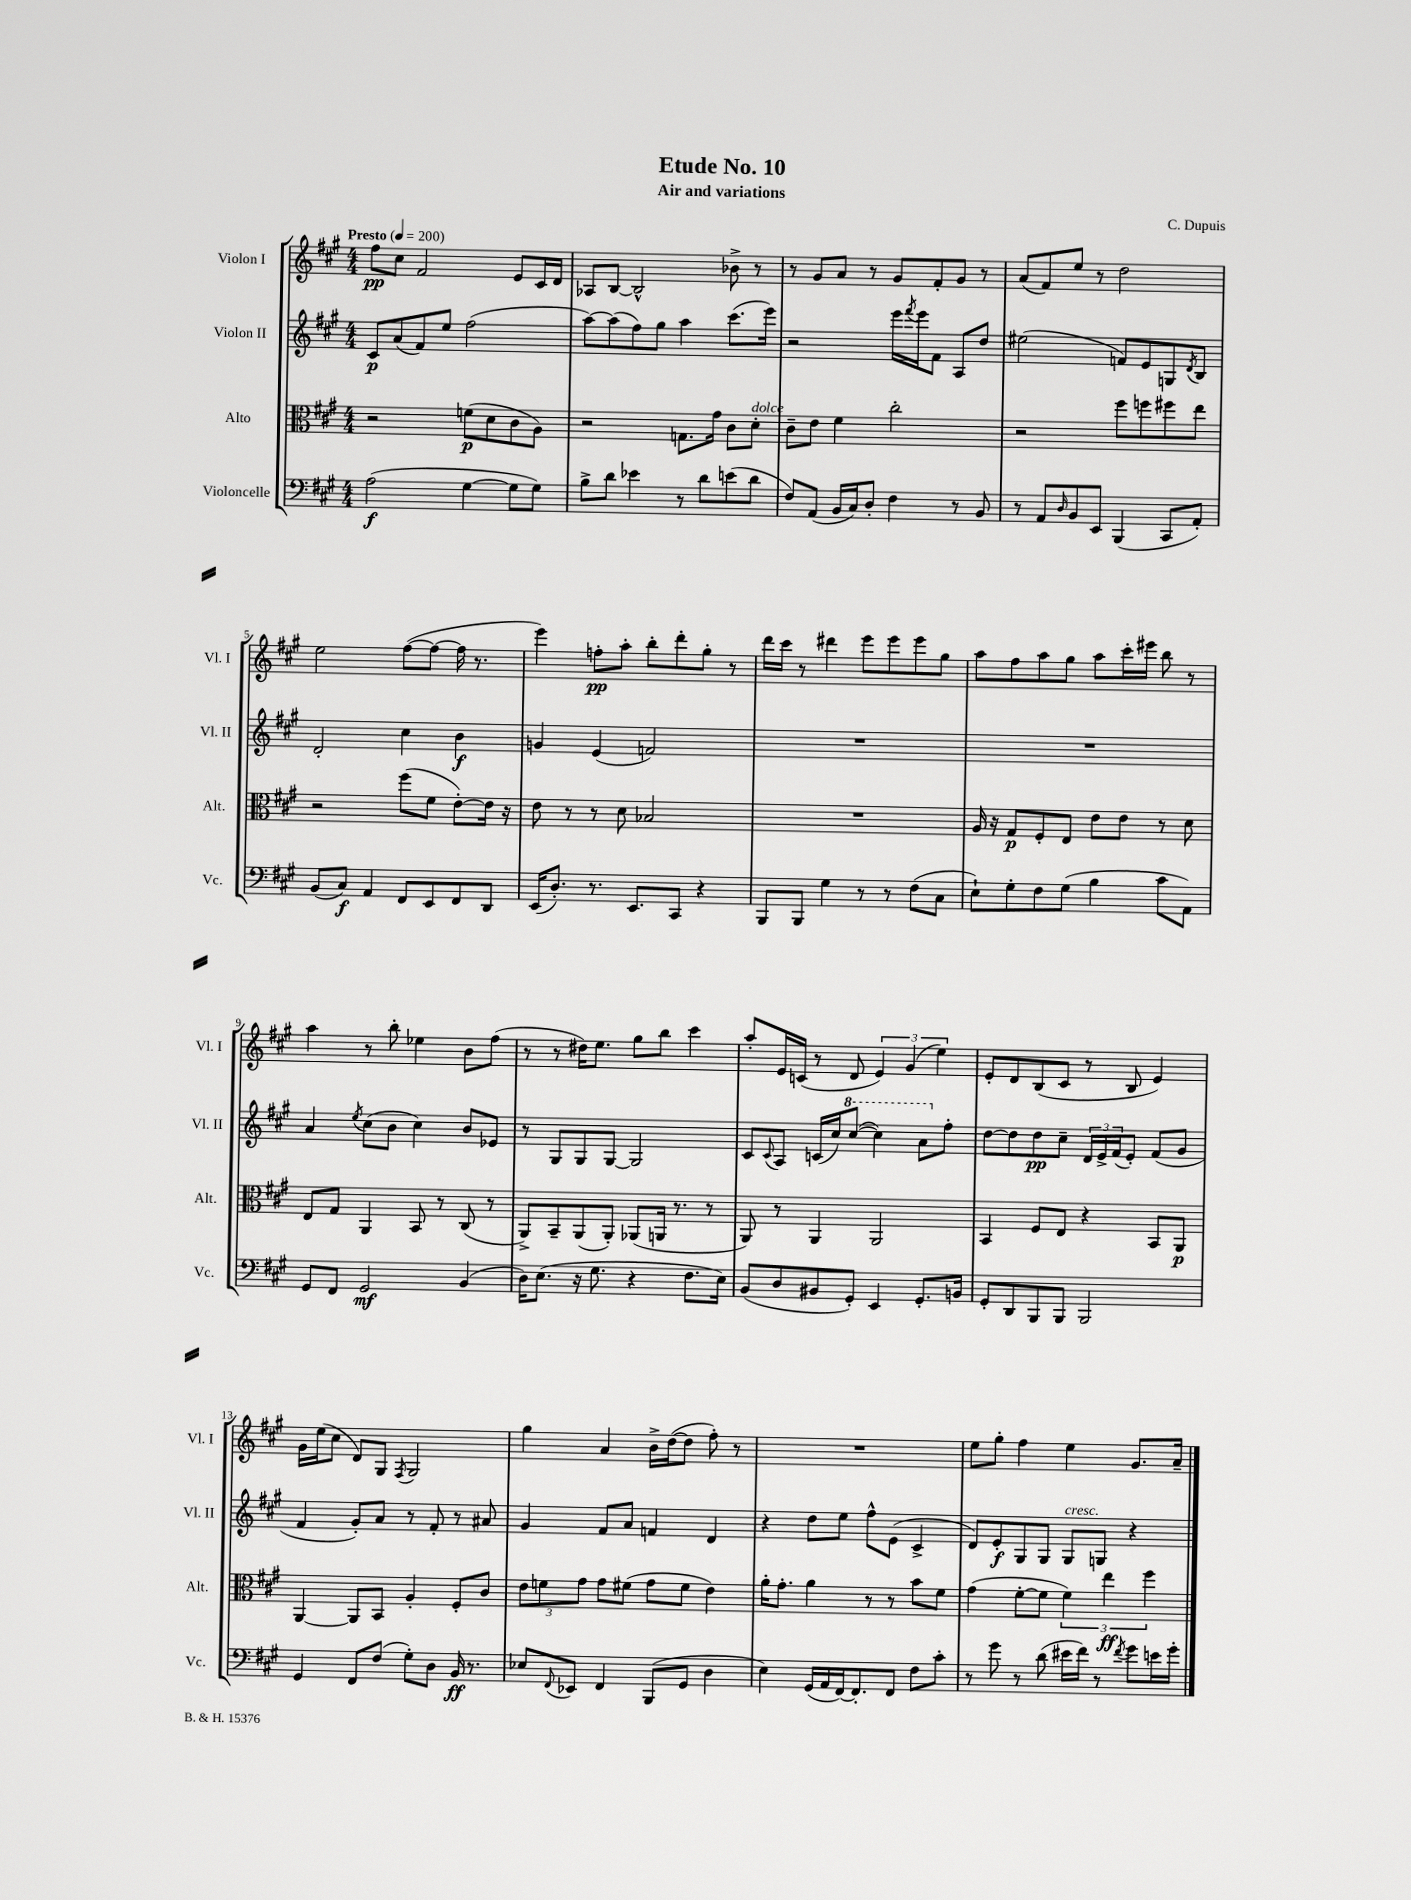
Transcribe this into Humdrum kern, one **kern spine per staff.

**kern	**dynam	**kern	**dynam	**kern	**dynam	**kern	**dynam
*part4	*part4	*part3	*part3	*part2	*part2	*part1	*part1
*staff4	*staff4	*staff3	*staff3	*staff2	*staff2	*staff1	*staff1
*I"Violoncelle	*	*I"Alto	*	*I"Violon II	*	*I"Violon I	*
*I'Vc.	*	*I'Alt.	*	*I'Vl. II	*	*I'Vl. I	*
*clefF4	*	*clefC3	*	*clefG2	*	*clefG2	*
*k[f#c#g#]	*	*k[f#c#g#]	*	*k[f#c#g#]	*	*k[f#c#g#]	*
*M4/4	*	*M4/4	*	*M4/4	*	*M4/4	*
*MM200	*	*MM200	*	*MM200	*	*MM200	*
=1	=1	=1	=1	=1	=1	=1	=1
!	!	!	!	!	!	!LO:TX:a:B:t=Presto	!
(2A\	f	2r	.	8c#/L	p	8ff#\L	pp
.	.	.	.	(8a/	.	8cc#\J	.
.	.	.	.	8f#/)	.	2f#/	.
.	.	.	.	8ee/J	.	.	.
[4G#\	.	(8fn\L	p	(2ff#\	.	.	.
.	.	8d\	.	.	.	.	.
8G#\L]	.	8c#\	.	.	.	8e/L	.
8G#\J)	.	8A\J)	.	.	.	16c#/L	.
.	.	.	.	.	.	16d/JJ	.
=2	=2	=2	=2	=2	=2	=2	=2
8B^\L	.	2r	.	[8aa\L)	.	8A-X/L	.
8d\J	.	.	.	(8aa\]	.	[8B/J	.
4e-X\	.	.	.	8ff#\)	.	2B^^/]	.
.	.	.	.	8gg#\J	.	.	.
8r	.	8.Gn\L	.	4aa\	.	.	.
8d\L	.	.	.	.	.	.	.
.	.	16g#\Jk	.	.	.	.	.
(8en\	.	8c#\L	.	(8.ccc#\L	.	8b-X^\	.
!	!	!LO:TX:a:i:t=dolce	!	!	!	!	!
8d\J	.	8d'\J	.	.	.	8r	.
.	.	.	.	16eee\Jk)	.	.	.
=3	=3	=3	=3	=3	=3	=3	=3
8F#/L)	.	8c#~\L	.	2r	.	8r	.
(8AA/J	.	8e\J	.	.	.	8g#/L	.
16BB/LL	.	4f#\	.	.	.	8a/J	.
16C#/J)	.	.	.	.	.	.	.
8D'/J	.	.	.	.	.	8r	.
4F#\	.	2cc#'\	.	16eee\LL	.	8g#/L	.
.	.	.	.	8qfff#/	.	.	.
.	.	.	.	16eee\J	.	.	.
.	.	.	.	8f#\J	.	8f#'/	.
8r	.	.	.	8A/L	.	8g#/J	.
8BB/	.	.	.	8dd/J	.	8r	.
=4	=4	=4	=4	=4	=4	=4	=4
8r	.	2r	.	(2ee#X\	.	(8a/L	.
8AA/L	.	.	.	.	.	8f#/)	.
16qqD/	.	.	.	.	.	.	.
8BB/	.	.	.	.	.	8ee/J	.
8EE/J	.	.	.	.	.	8r	.
(4BBB/	.	8ff#\L	.	8fn/L)	.	2dd\	.
.	.	8ffn\	.	8e/	.	.	.
8CC#/L	.	8ff#X\	.	8Gn/	.	.	.
.	.	.	.	8qd/	.	.	.
8AA'/J)	.	8ee\J	.	8B/J	.	.	.
!!LO:LB:g=z
=5	=5	=5	=5	=5	=5	=5	=5
(8BB/L	.	2r	.	2d'/	.	2ee\	.
8C#/J)	f	.	.	.	.	.	.
4AA/	.	.	.	.	.	.	.
8FF#/L	.	(8ff#\L	.	4cc#\	.	([8ff#\L	.
8EE/	.	8f#\J	.	.	.	8ff#\J_	.
8FF#/	.	[8e'\L)	.	4b\	f	16ff#\]	.
.	.	.	.	.	.	8.r	.
8DD/J	.	16e\Jk]	.	.	.	.	.
.	.	16r	.	.	.	.	.
=6	=6	=6	=6	=6	=6	=6	=6
(16EE/KL	.	8e\	.	4gn/	.	4eee\)	.
8.D'/J)	.	.	.	.	.	.	.
.	.	8r	.	.	.	.	.
8.r	.	8r	.	(4e/	.	8ffn'\L	pp
.	.	8d\	.	.	.	8aa'\J	.
8.EE/L	.	.	.	.	.	.	.
.	.	2B-X/	.	2fn/)	.	8bb'\L	.
8CC#/J	.	.	.	.	.	8ddd'\	.
4r	.	.	.	.	.	8gg#'\J	.
.	.	.	.	.	.	8r	.
=7	=7	=7	=7	=7	=7	=7	=7
8BBB/L	.	1r	.	1r	.	16ddd\LL	.
.	.	.	.	.	.	16ccc#\JJ	.
8BBB/J	.	.	.	.	.	8r	.
4G#\	.	.	.	.	.	4ddd#X\	.
8r	.	.	.	.	.	8eee\L	.
8r	.	.	.	.	.	8eee\	.
(8F#\L	.	.	.	.	.	8eee\	.
8C#\J	.	.	.	.	.	8gg#\J	.
=8	=8	=8	=8	=8	=8	=8	=8
8E`\L)	.	16A/	.	1r	.	8aa\L	.
.	.	16r	.	.	.	.	.
8G#'\	.	8G#/L	p	.	.	8ff#\	.
8F#\	.	8F#'/	.	.	.	8aa\	.
(8G#\J	.	8E/J	.	.	.	8gg#\J	.
4B\	.	8e\L	.	.	.	8aa\L	.
.	.	8e\J	.	.	.	16ccc#'\L	.
.	.	.	.	.	.	16eee#X\JJ	.
8c#\L	.	8r	.	.	.	8bb\	.
8AA\J)	.	8d\	.	.	.	8r	.
!!LO:LB:g=z
=9	=9	=9	=9	=9	=9	=9	=9
8GG#/L	.	8E/L	.	4a/	.	4aa\	.
8FF#/J	.	8G#/J	.	.	.	.	.
.	.	.	.	8qee/	.	.	.
2GG#/	mf	4AA/	.	(8cc#\L	.	8r	.
.	.	.	.	8b\J	.	8bb'\	.
.	.	8BB/	.	4cc#\)	.	4ee-X\	.
.	.	8r	.	.	.	.	.
(4BB/	.	(8C#/	.	8b/L	.	8b\L	.
.	.	8r	.	8e-X/J	.	(8ff#\J	.
=10	=10	=10	=10	=10	=10	=10	=10
16D\KL)	.	8AA^/L)	.	8r	.	8r	.
(8.E\J	.	.	.	.	.	.	.
.	.	8BB~/	.	8G#/L	.	8r	.
16r	.	(8AA/	.	8G#/	.	16dd#X\KL)	.
8.G#\	.	.	.	.	.	8.ee\J	.
.	.	8AA'/J)	.	[8G#/J	.	.	.
4r	.	(8AA-X/L	.	2G#/]	.	8gg#\L	.
.	.	16AAn/Jk	.	.	.	8bb\J	.
.	.	8.r	.	.	.	.	.
8.F#\L	.	.	.	.	.	4ccc#\	.
.	.	8r	.	.	.	.	.
16E\Jk)	.	.	.	.	.	.	.
=11	=11	=11	=11	=11	=11	=11	=11
(8BB/L	.	8AA/)	.	8c#/L	.	8aa'/L	.
.	.	.	.	8qqc#/	.	.	.
8D/	.	8r	.	8A/J	.	16e/L	.
.	.	.	.	.	.	(16cn/JJ	.
8BB#X/	.	4AA/	.	(16cn/LL	.	8r	.
.	.	.	.	16cc#/J)	.	.	.
*	*	*	*	*8va	*	*	*
8GG#'/J)	.	.	.	([8ccc#/J	.	8d/	.
4EE/	.	2AA/	.	4ccc#\])	.	6e/)	.
.	.	.	.	.	.	(6g#/	.
8.GG#'/L	.	.	.	8aa\L	.	.	.
.	.	.	.	.	.	6ee\)	.
*	*	*	*	*X8va	*	*	*
.	.	.	.	8ff#'\J	.	.	.
16BBn/Jk	.	.	.	.	.	.	.
=12	=12	=12	=12	=12	=12	=12	=12
8GG#'/L	.	4BB/	.	[8dd\L	.	8e'/L	.
8DD/	.	.	.	8dd\]	.	8d/	.
8BBB/	.	8F#/L	.	8dd\	pp	(8B/	.
8BBB/J	.	8E/J	.	8cc#~\J	.	8c#/J	.
2BBB/	.	4r	.	24d/LL	.	8r	.
.	.	.	.	24e^/	.	.	.
.	.	.	.	(24f#/J	.	.	.
.	.	.	.	8e'/J)	.	8B/	.
.	.	8BB/L	.	(8f#/L	.	4e/)	.
.	.	8AA/J	p	8g#/J	.	.	.
!!LO:LB:g=z
=13	=13	=13	=13	=13	=13	=13	=13
4GG#/	.	[4AA/	.	4f#/	.	16g#\LL	.
.	.	.	.	.	.	(16ee\J	.
.	.	.	.	.	.	8cc#\J	.
8FF#/L	.	8AA/L]	.	8g#'/L)	.	8d/L)	.
(8F#/J	.	8BB/J	.	8a/J	.	8G#/J	.
.	.	.	.	.	.	8qF#/	.
8G#'\L)	.	4A'/	.	8r	.	2G#/	.
8D\J	.	.	.	8f#'/	.	.	.
16BB/	ff	8F#'/L	.	8r	.	.	.
8.r	.	.	.	.	.	.	.
.	.	8c#/J	.	8a#X/	.	.	.
=14	=14	=14	=14	=14	=14	=14	=14
8E-X/L	.	12e\L	.	4g#/	.	4gg#\	.
.	.	12fn\	.	.	.	.	.
8qqFF#/	.	.	.	.	.	.	.
8EE-X/J	.	.	.	.	.	.	.
.	.	12g#\J	.	.	.	.	.
4FF#/	.	8g#\L	.	8f#/L	.	4a/	.
.	.	(8f#X\J	.	8a/J	.	.	.
(8BBB/L	.	8g#\L	.	4fn/	.	16b^\LL	.
.	.	.	.	.	.	([16dd\J	.
8GG#/J	.	8f#\J	.	.	.	8dd\J]	.
4D\	.	4e\)	.	4d/	.	8ff#'\)	.
.	.	.	.	.	.	8r	.
=15	=15	=15	=15	=15	=15	=15	=15
4E\)	.	16a'\KL	.	4r	.	1r	.
.	.	8.g#'\J	.	.	.	.	.
(16GG#/LL	.	4a\	.	8dd\L	.	.	.
16AA/	.	.	.	.	.	.	.
[16FF#/J)	.	.	.	8ee\J	.	.	.
8.FF#'/]	.	.	.	.	.	.	.
.	.	8r	.	8ff#^^\L	.	.	.
8FF#/J	.	8r	.	(8e\J	.	.	.
8F#\L	.	8b\L	.	4c#^/	.	.	.
8c#'\J	.	8f#\J	.	.	.	.	.
=16	=16	=16	=16	=16	=16	=16	=16
8r	.	(4g#\	.	8d/L)	.	8ee\L	.
8g#\	.	.	.	8e'/	f	8gg#'\J	.
8r	.	[8f#'\L	.	8G#/	.	4ff#\	.
(8d\	.	8f#\J]	.	8G#/J	.	.	.
!	!	!	!	!LO:TX:a:i:t=cresc.	!	!	!
16e#X\LL	.	6f#\)	.	8G#/L	.	4ee\	.
16f#\JJ)	.	.	.	.	.	.	.
8r	.	.	.	8Gn/J	.	.	.
.	.	6ee\	ff	.	.	.	.
8qf#/	.	.	.	.	.	.	.
8g#\L	.	.	.	4r	.	8.g#/L	.
.	.	6ff#\	.	.	.	.	.
16en\L	.	.	.	.	.	.	.
16g#'\JJ	.	.	.	.	.	16a~/Jk	.
==	==	==	==	==	==	==	==
*-	*-	*-	*-	*-	*-	*-	*-
